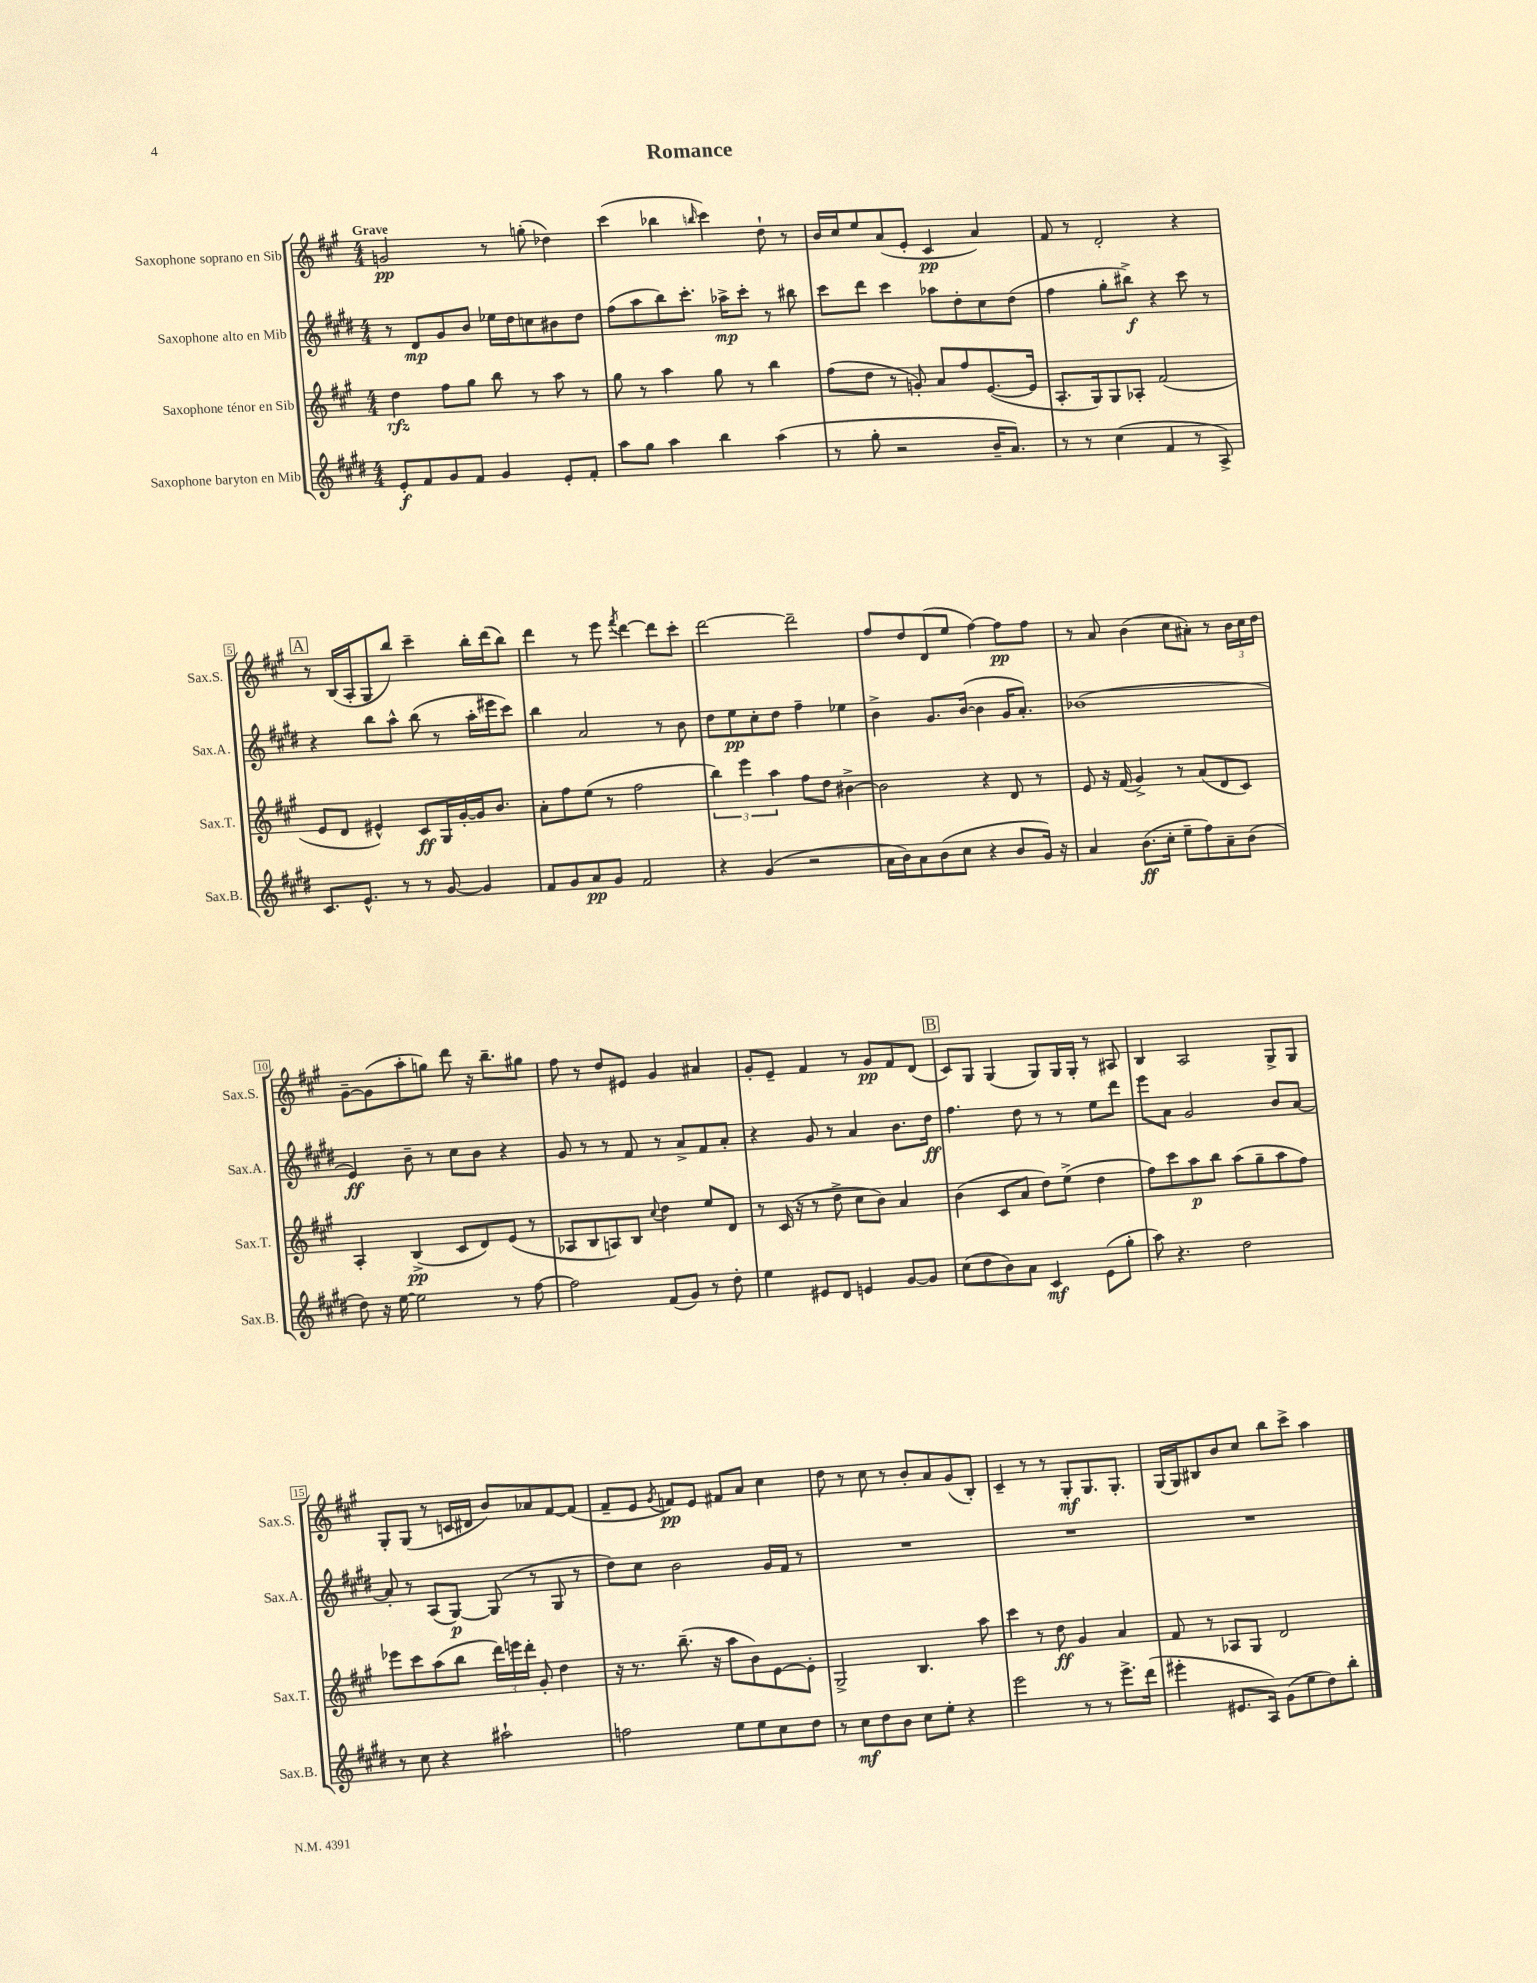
\header { title = "Romance" }
<<
\new StaffGroup <<
\new Staff = "s0" \with { instrumentName = "Saxophone soprano en Sib" shortInstrumentName = "Sax.S." } {
    \clef treble \key a \major \numericTimeSignature \time 4/4 \tempo "Grave"
    \autoBeamOff g'2\pp r8 g''8-.( des''4) |
    cis'''4( bes''4 \grace { b''16 } cis'''4) d''8-! r8 |
    b'16[ cis''16 e''8 a'8( e'8]-. cis'4\pp a'4) |
    fis'8 r8 d'2-. r4 |
    \mark \markup { \box "A" } r8 b16[( a16-. gis8 b''8]) cis'''4-- b''16[-. d'''16( b''8]) |
    d'''4 r8 e'''8 \acciaccatura { fis'''8 } d'''4~ d'''8[ cis'''8]-. |
    d'''2~ d'''2-- |
    fis''8[ d''8 d'8( e''8] fis''4~) fis''8[\pp fis''8] |
    r8 a'8 b'4( cis''8[ ais'8]-.) r8 \tuplet 3/2 { b'16[ cis''16 d''16] } |
    gis'8[~-- gis'8( a''8-. g''8]) d'''8 r16 b''8.[-- gis''8] |
    fis''8 r8 d''8[ eis'8] gis'4 ais'4 |
    gis'8[-. e'8]-- fis'4 r8 gis'8[\pp fis'8 d'8]( |
    \mark \markup { \box "B" } cis'8[) gis8] gis4( gis8[) gis16 gis16]-. r8 ais8 |
    b4 a2 gis8[-> gis8] |
    gis8[-. gis8]( r8 c'16[ dis'16] b'8[) aes'8 fis'8~ fis'8]( |
    fis'8[-- e'8] \acciaccatura { gis'8 } f'8[\pp) e'8] fis'8[ a'8] cis''4 |
    d''8 r8 cis''8 r8 b'8[-. a'8 gis'8( b8]-.) |
    cis'4-- r8 r8 gis8[-.\mf gis8. gis8.]-. |
    gis16[( gis16) bis8 b'8 cis''8] b''8[ cis'''8]-> a''4 \bar "|." |
}
\new Staff = "s1" \with { instrumentName = "Saxophone alto en Mib" shortInstrumentName = "Sax.A." } {
    \clef treble \key e \major \numericTimeSignature \time 4/4
    \autoBeamOff r8 dis'8[\mp gis'8 b'8] ees''16[ dis''16 c''8 bis'8 dis''8] |
    fis''8[( a''8 b''8) cis'''8.]-. aes''16[->\mp cis'''8]-. r8 bis''8 |
    cis'''8[ dis'''8] cis'''4 aes''8[ dis''8-. cis''8 dis''8]( |
    fis''4 gis''8[-. bis''8]->\f) r4 cis'''8 r8 |
    \mark \markup { \box "A" } r4 b''8[ a''8]-^ b''8( r8 a''16[-. eis'''16 cis'''8]) |
    b''4 a'2 r8 b'8 |
    dis''8[ e''8\pp cis''8-. dis''8] fis''4-- ees''4 |
    b'4-> gis'8.[ b'16]~( b'4 gis'16[ a'8.]-.) |
    bes'1( |
    e'4\ff) b'8-- r8 cis''8[ b'8] r4 |
    gis'8 r8 r8 fis'8 r8 a'8[-> fis'8 a'8]-. |
    r4 gis'8 r8 a'4 b'8.[ dis''16]\ff |
    \mark \markup { \box "B" } fis''4. dis''8 r8 r8 e''8[ dis'''8] |
    e'''8[ a'8] gis'2 b'8[ a'8]~ |
    a'8-. r8 a8[( gis8]~\p) gis8( r8 gis8 r8 |
    dis''8[) cis''8] b'2 gis'16[ fis'16] r8 |
    R1 |
    R1 |
    R1 \bar "|." |
}
\new Staff = "s2" \with { instrumentName = "Saxophone ténor en Sib" shortInstrumentName = "Sax.T." } {
    \clef treble \key a \major \numericTimeSignature \time 4/4
    \autoBeamOff d''4\rfz fis''8[ gis''8] b''8 r8 a''8 r8 |
    gis''8 r8 a''4 gis''8 r8 b''4 |
    fis''8[( d''8] r8 g'8-.) a'8[ fis''8 e'8.~( e'16] |
    a8.[-. gis16) gis8 aes8]-. fis'2( |
    \mark \markup { \box "A" } e'8[ d'8] eis'4-^) cis'8[\ff gis16 gis'16~-. gis'16 b'8.] |
    a'8[-. fis''8 e''8]( r8 fis''2 |
    \tuplet 3/2 { b''4) e'''4 a''4 } fis''8[ d''8] bis'4~-> |
    bis'2 r4 d'8 r8 |
    e'8 r16 fis'16( gis'4->) r8 a'8[( d'8 cis'8]) |
    a4-. b4->\pp( cis'8[ d'8) e'8]( r8 |
    aes8[ b8 a8) b8] \appoggiatura { cis''8 } d''4 e''8[ d'8] |
    r8 cis'16( r16 r8 d''8-> cis''8[ b'8]) a'4 |
    \mark \markup { \box "B" } b'4( cis'8[ a'8] d''8[) e''8]->( d''4 |
    fis''8[) cis'''8 a''8\p b''8] a''8[( gis''8-- a''8 fis''8]) |
    ees'''8[ cis'''8 a''8( b''8] \tuplet 3/2 { d'''16[) e'''16 d'''16]-. } gis'8-. d''4 |
    r16 r8. b''8.--( r16 a''8[ b'8) e'8~ e'8]-. |
    gis2-> b4. a''8 |
    cis'''4 r8 d''8\ff gis'4 a'4 |
    fis'8 r8 aes8[ gis8] d'2 \bar "|." |
}
\new Staff = "s3" \with { instrumentName = "Saxophone baryton en Mib" shortInstrumentName = "Sax.B." } {
    \clef treble \key e \major \numericTimeSignature \time 4/4
    \autoBeamOff e'8[-.\f fis'8 gis'8 fis'8] gis'4 e'8[-. fis'8]-. |
    a''8[ gis''8] a''4 b''4 a''4( |
    r8 gis''8-. r2 b'16[-- a'8.]) |
    r8 r8 cis''4( fis'4 r8 a8->) |
    \mark \markup { \box "A" } cis'8.[ e'8.]-^ r8 r8 gis'8~ gis'4 |
    fis'8[ gis'8 a'8\pp gis'8] fis'2 |
    r4 gis'4( r2 |
    a'16[ b'16) a'8 b'8( cis''8] r4 b'8[ gis'16]) r16 |
    a'4 b'8.[\ff( cis''16]-. e''8[-- fis''8) a'8-- b'8]( |
    dis''8) r16 e''16~ e''2 r8 fis''8~ |
    fis''2 fis'8[( gis'8]) r8 dis''8-. |
    e''4 eis'8[ dis'8] e'4 gis'8[~ gis'8] |
    \mark \markup { \box "B" } cis''8[( dis''8 b'8) a'8] cis'4\mf e'8[( gis''8]-. |
    a''8) r4. dis''2 |
    r8 cis''8 r4 ais''2-! |
    f''2 e''8[ e''8 cis''8 dis''8] |
    r8 cis''8[\mf dis''8 b'8] cis''8[ e''8]-. r4 |
    e'''2 r8 r8 e'''8.[-> dis'''16]( |
    eis'''4-. eis'8.[ a16]) gis'8[( e''8 dis''8) b''8]-. \bar "|." |
}
>>
>>
\layout { \context { \Score \override BarNumber.stencil = #(make-stencil-boxer 0.1 0.3 ly:text-interface::print) } }
